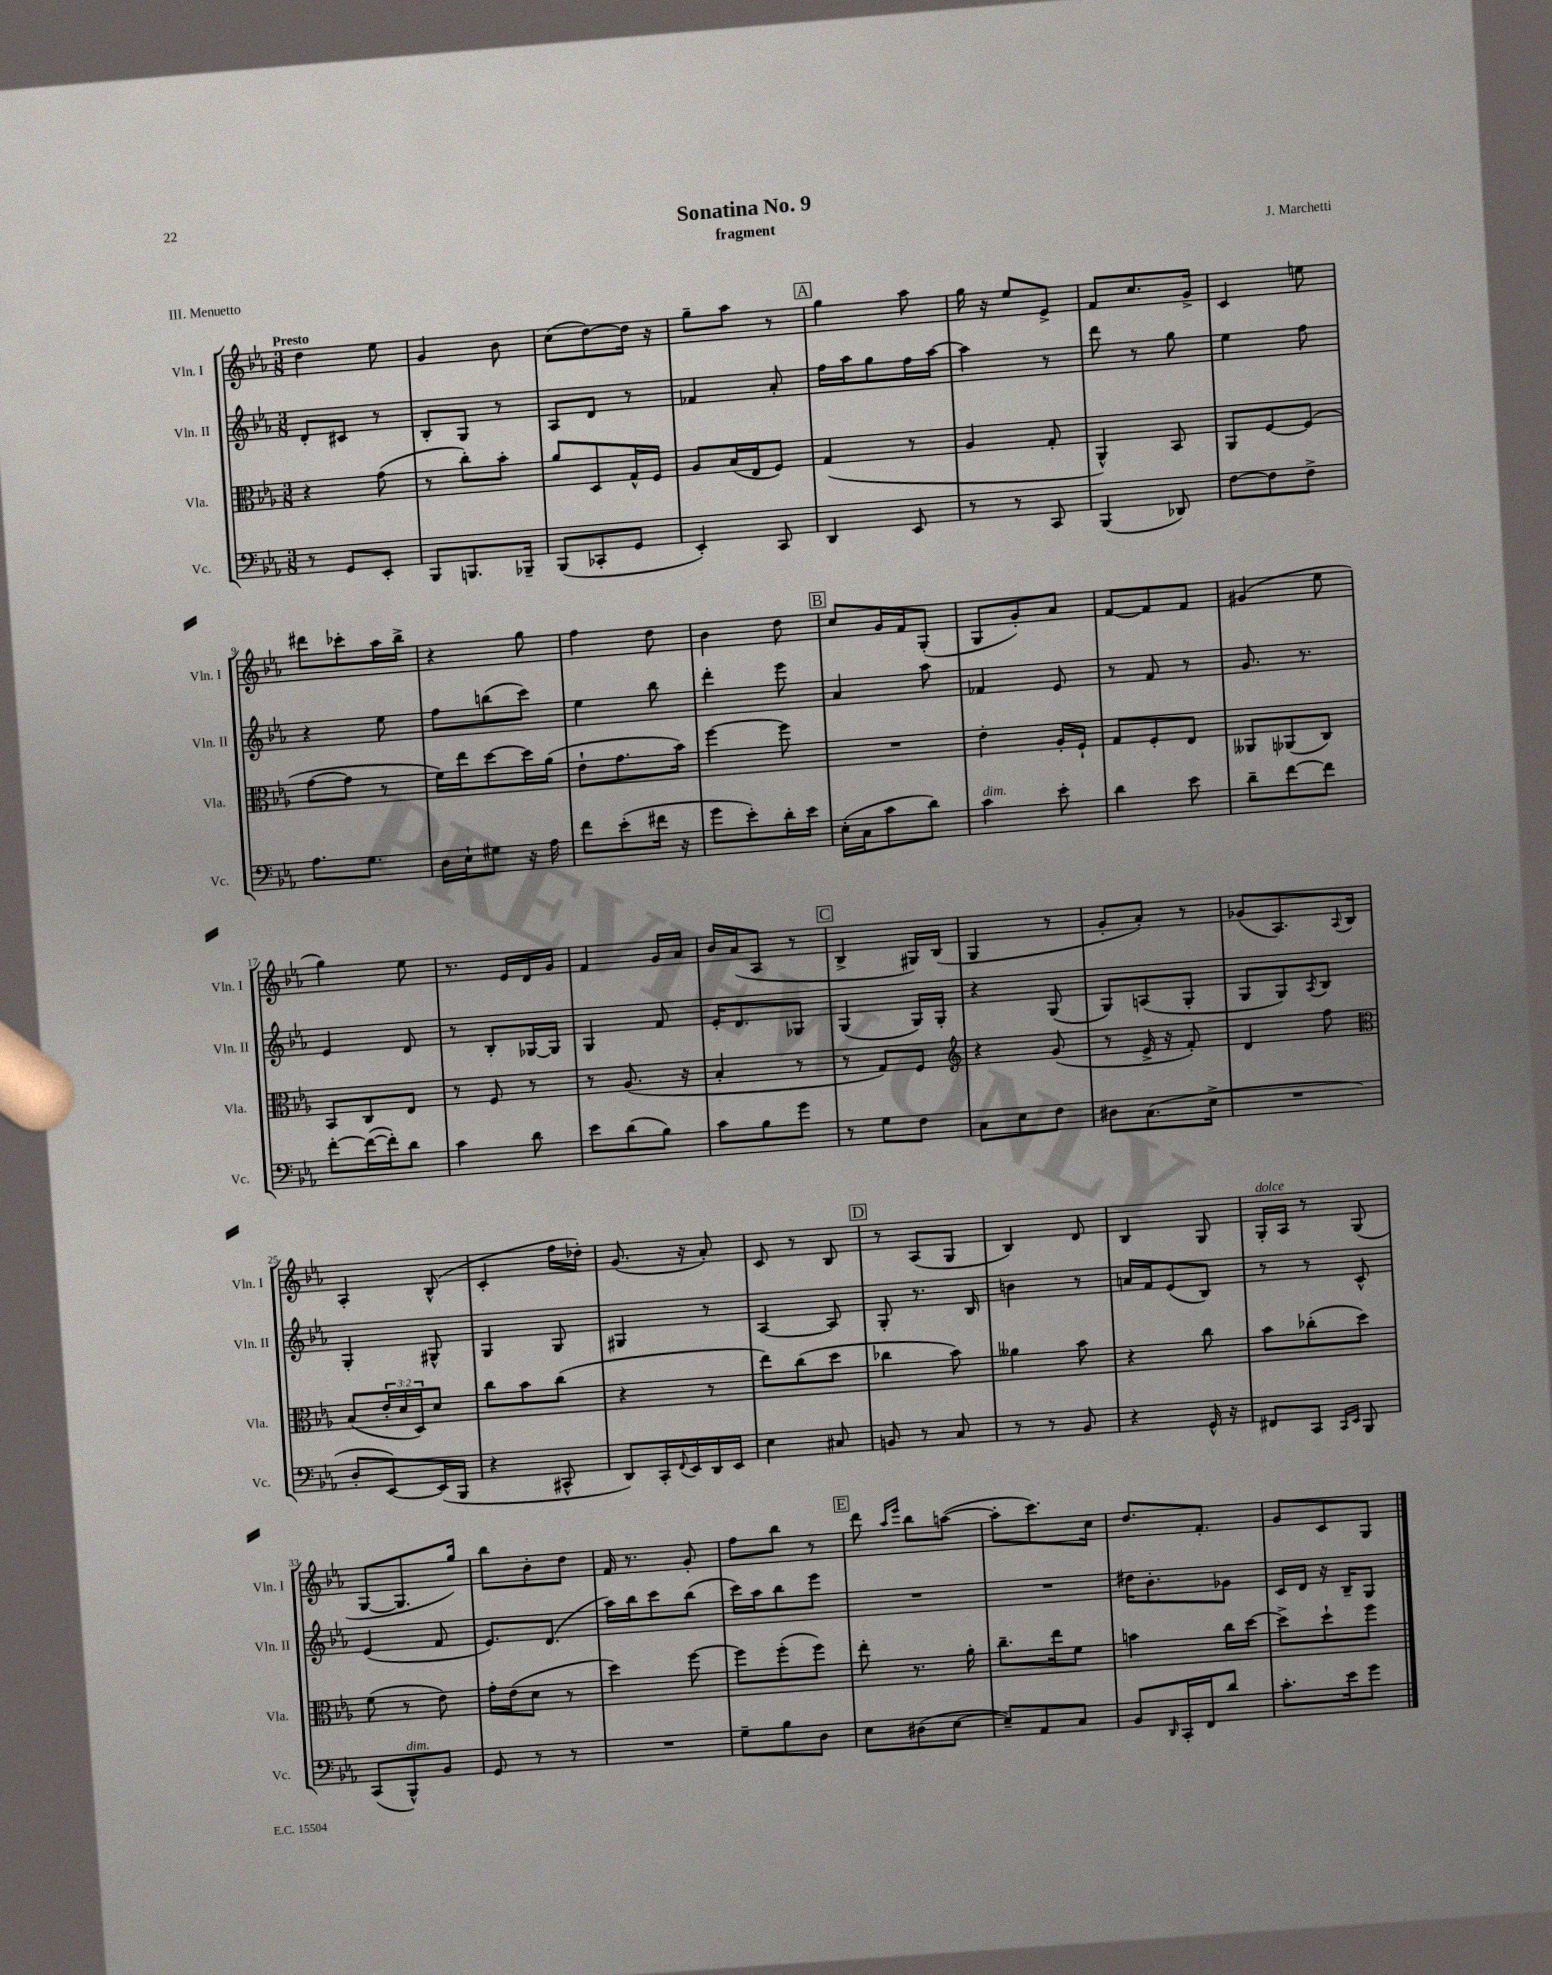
\header { title = "Sonatina No. 9" composer = "J. Marchetti" subtitle = "fragment" piece = "III. Menuetto" }
<<
\new StaffGroup <<
\new Staff = "s0" \with { instrumentName = "Vln. I" shortInstrumentName = "Vln. I" } {
    \clef treble \key ees \major \numericTimeSignature \time 3/8 \tempo "Presto"
    d''4 ees''8 |
    g'4 bes'8 |
    c''8( d''8~) d''16 r16 |
    g''8-- aes''8 r8 |
    \mark \markup { \box "A" } g''4 aes''8 |
    g''16 r16 ees''8 ees'8-> |
    f'8 c''8. g'16-> |
    c'4 e''8 |
    dis'''8 ces'''8-. aes''16 bes''16-> |
    r4 g''8 |
    f''4 d''8 |
    bes'4 d''8 |
    \mark \markup { \box "B" } c''8 g'16 f'16 g8-.( |
    g8 g'8-.) aes'8 |
    f'8~ f'8 f'8 |
    gis'4( ees''8 |
    g''4) ees''8 |
    r8. ees'16 d'16 g'16 |
    f'4 g'16 aes'16 |
    bes'16 aes'16( aes8 r8 |
    \mark \markup { \box "C" } bes4-> gis16) bes16( |
    g4 r8 |
    g'8-. aes'8-.) r8 |
    ges'8( aes8.) \appoggiatura { aes8 } bes16 |
    aes4-. bes8-^( |
    c'4-. f''16 des''16-.) |
    g'8.( r16 aes'8-.) |
    c'8 r8 bes8 |
    \mark \markup { \box "D" } r8 aes8( g8 |
    bes4) d'8 |
    bes4 g8 |
    g16-.^\markup { \italic "dolce" } aes16 r8 g8( |
    g8~ g8. g''16) |
    bes''8 bes'8-. d''8 |
    f'16 r8. g'8-. |
    f''8 bes''8 r8 |
    \mark \markup { \box "E" } d'''8 \grace { aes''16 ees'''16 } bes''8 a''8~( |
    a''8-. c'''8.) c''16 |
    d''8. f'8.-. |
    g'8 c'8 g8 \bar "|." |
}
\new Staff = "s1" \with { instrumentName = "Vln. II" shortInstrumentName = "Vln. II" } {
    \clef treble \key ees \major \numericTimeSignature \time 3/8
    d'8-. cis'8 r8 |
    bes8-. g8 r8 |
    aes8 d'8 r8 |
    fes'4 aes'8-. |
    \mark \markup { \box "A" } f''16 aes''16 g''8 f''16 aes''16~ |
    aes''4 r8 |
    d'''8 r8 g''8 |
    ees''4 f''8 |
    r4 ees''8 |
    f''8 b''8( c'''8) |
    ees''4 bes''8 |
    d'''4-. ees'''8 |
    \mark \markup { \box "B" } aes'4 aes''8 |
    fes'4 ees'8 |
    r8 f'8 r8 |
    g'8. r8. |
    ees'4 d'8 |
    r8 bes8-. ges16~ ges16 |
    g4 f'8 |
    ees'16-. d'8. ges8 |
    \mark \markup { \box "C" } g4( g16) g16-. |
    r4 g8( |
    g8) a8( g8-. |
    g8 g8) \acciaccatura { aes8 } bes8 |
    g4-. gis8-^ |
    g4 g8 |
    gis4 r8 |
    aes4~ aes8 |
    \mark \markup { \box "D" } g8-. r8. bes16 |
    b'4 r8 |
    a'16 f'16 ees'8( bes8) |
    r8 r8 c'8-^ |
    ees'4( f'8 |
    ees'8.) d'8.( |
    aes''16) bes''16 c'''8 bes''8( |
    c'''16) aes''16 bes''8 ees'''8 |
    \mark \markup { \box "E" } R4. |
    R4. |
    dis''16 bes'8.-. ges'8 |
    c'16 d'16 r16 bes16-- g8 \bar "|." |
}
\new Staff = "s2" \with { instrumentName = "Vla." shortInstrumentName = "Vla." } {
    \clef alto \key ees \major \numericTimeSignature \time 3/8 \override Staff.TupletNumber.text = #tuplet-number::calc-fraction-text
    r4 g'8( |
    r8 c''8-.) bes'8-. |
    aes'8 d8 g16-^ f16 |
    aes8 bes16( ees16 f8) |
    \mark \markup { \box "A" } g4( r8 |
    aes4 g8-. |
    aes,4-^) bes,8 |
    aes,8 f8~ f8( |
    g'8~ g'8 r8 |
    f'16) ees''16 d''8~ d''16 aes'16( |
    ees'8-! g'8. bes'16) |
    f''4~ f''8 |
    \mark \markup { \box "B" } R4. |
    ees'4-. aes16-. f16-! |
    g8 f8-. ees8 |
    aeses,8 aes,8( c8) |
    bes,8 c8 ees8 |
    r8 f8 r8 |
    r8 aes8.( r16 |
    bes4-. r8 |
    \mark \markup { \box "C" } r8 g8) f8 |
    \clef treble r4 g'8( |
    r8 ees'16-> r16 f'8-.) |
    d'4 f''8 |
    \clef alto bes8( \tuplet 3/2 { ees'16-. d'16 d16) } d'8 |
    c''8 bes'8 c''8( |
    r4 r8 |
    ees''8) c''8( d''8 |
    \mark \markup { \box "D" } ces''4 bes'8) |
    aeses'4 bes'8 |
    r4 c''8 |
    bes'8 ces''8-.( d''8) |
    f'8( r8 ees'8) |
    g'16-. ees'16( d'8 r8 |
    d''4) f''8~ |
    f''8 f''8-.( f''8) |
    \mark \markup { \box "E" } ees''8-. r8. aes'16-. |
    c''8.-- ees''16 f'8 |
    b'4 c''16 d''16~ |
    d''8-> d''8-! f''8 \bar "|." |
}
\new Staff = "s3" \with { instrumentName = "Vc." shortInstrumentName = "Vc." } {
    \clef bass \key ees \major \numericTimeSignature \time 3/8
    r8 g,8 ees,8-. |
    bes,,8 b,,8. bes,,16-- |
    bes,,8( ces,8-. g,8 |
    ees,4-.) c,8 |
    \mark \markup { \box "A" } d,4 ees,8 |
    r8 r8 c,8 |
    bes,,4( des,8) |
    f8~ f8 f8-> |
    aes8. g8. |
    d16 ees16-! gis8 r16 aes16 |
    f'8 ees'8-.( fis'16 r16 |
    g'8 ees'8-.) d'16-. ees'16 |
    \mark \markup { \box "B" } ees16-.( c16 c'8 d'8) |
    c'4^\markup { \italic "dim." } ees'8-. |
    d'4 ees'8 |
    d'8-- f'8~ f'8 |
    f'8~-. f'16~( f'16-.) d'8 |
    c'4 d'8 |
    ees'8 d'8( bes8) |
    c'8 bes8 g'8 |
    \mark \markup { \box "C" } r8 g8 f8 |
    c8 ees8 f8 |
    dis8 c8.( ees16-> |
    R4. |
    d8-. ees,8~) ees,16( bes,,16 |
    r4 cis,8-^ |
    d,8) c,16-. \appoggiatura { f,8 } ees,16 d,16 ees,16 |
    ees4 cis8 |
    \mark \markup { \box "D" } b,8 r8 c8 |
    r8 r8 bes,8 |
    r4 g,16-^ r16 |
    fis,8 c,8 \grace { c,16 ees,16 } bes,,8 |
    c,8( bes,,8-^^\markup { \italic "dim." }) bes,8 |
    g,8 r8 r8 |
    R4. |
    g8-- bes8 d8 |
    \mark \markup { \box "E" } ees8 dis8( ees8~ |
    ees8--) aes,8 c8 |
    bes,8 \grace { d,16 } c,16-. f,16 d'8 |
    c'8.-. ees'16 g'8 \bar "|." |
}
>>
>>
